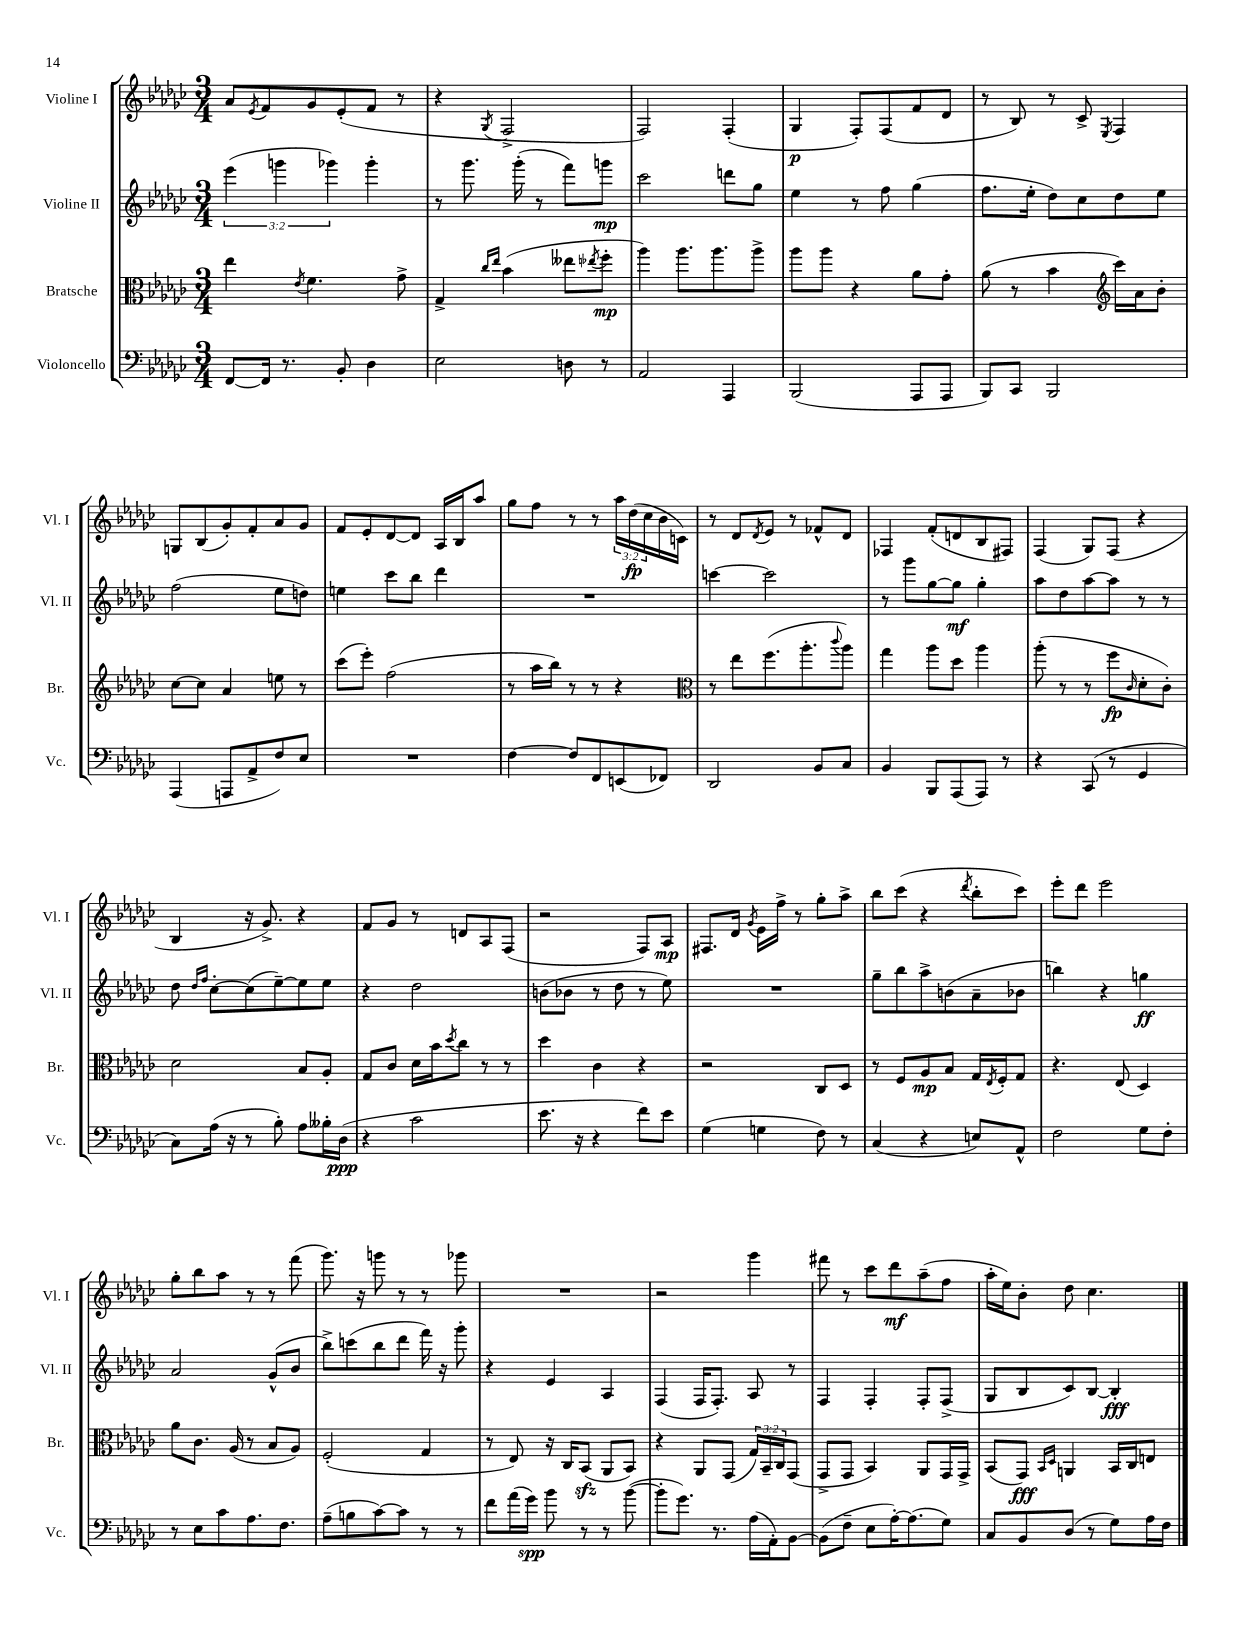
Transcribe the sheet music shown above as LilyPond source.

<<
\new StaffGroup <<
\new Staff = "s0" \with { instrumentName = "Violine I" shortInstrumentName = "Vl. I" } {
    \clef treble \key ges \major \numericTimeSignature \time 3/4 \override Staff.TupletNumber.text = #tuplet-number::calc-fraction-text
    aes'8 \acciaccatura { ees'8 } f'8 ges'8 ees'8-.( f'8 r8 |
    r4 \acciaccatura { ges8 } f2-> |
    f2) f4-.( |
    ges4\p f8-.) f8( f'8 des'8 |
    r8 bes8) r8 ces'8-> \acciaccatura { ees8 } f4 |
    g8 bes8( ges'8-.) f'8-. aes'8 ges'8 |
    f'8 ees'8-. des'8~ des'8 aes16 bes16 aes''8 |
    ges''8 f''8 r8 r8 \tuplet 3/2 { aes''16 des''16\fp( ces''16 } bes'16 c'16) |
    r8 des'8 \acciaccatura { des'8 } ees'8 r8 fes'8-^ des'8 |
    fes4 f'8-.( d'8 bes8 fis8) |
    f4( ges8) f8( r4 |
    bes4 r16 ges'8.->) r4 |
    f'8 ges'8 r8 d'8 aes8 f8( |
    r2 f8) aes8\mp |
    fis8. des'16 \acciaccatura { ges'8 } ees'16 f''16-> r8 ges''8-. aes''8-> |
    bes''8 ces'''8( r4 \acciaccatura { des'''8 } bes''8-. ces'''8) |
    ees'''8-. des'''8 ees'''2 |
    ges''8-. bes''8 aes''8 r8 r8 f'''8( |
    ges'''8.) r16 g'''8 r8 r8 ges'''8 |
    R2. |
    r2 ges'''4 |
    fis'''8 r8 ces'''8 des'''8\mf aes''8--( f''8 |
    aes''16-. ees''16) bes'8-. des''8 ces''4. \bar "|." |
}
\new Staff = "s1" \with { instrumentName = "Violine II" shortInstrumentName = "Vl. II" } {
    \clef treble \key ges \major \numericTimeSignature \time 3/4 \override Staff.TupletNumber.text = #tuplet-number::calc-fraction-text
    \tuplet 3/2 { ees'''4( g'''4 ges'''4) } ges'''4-. |
    r8 ges'''8. ges'''16-.( r8 f'''8) g'''8\mp |
    ces'''2 d'''8 ges''8 |
    ees''4 r8 f''8 ges''4( |
    f''8. ees''16-. des''8) ces''8 des''8 ees''8 |
    f''2( ees''8 d''8) |
    e''4 ces'''8 bes''8 des'''4 |
    R2. |
    c'''4~ c'''2 |
    r8 ges'''8 ges''8~ ges''8\mf ges''4-. |
    aes''8 des''8 aes''8~ aes''8 r8 r8 |
    des''8 \grace { des''16 f''16 } ces''8~-. ces''8( ees''8~--) ees''8 ees''8 |
    r4 des''2 |
    b'8( bes'8 r8 des''8 r8 ees''8) |
    R2. |
    ges''8-- bes''8 aes''8-> b'8( aes'8-- bes'8 |
    b''4) r4 g''4\ff |
    aes'2 ges'8-^( bes'8 |
    bes''8->) c'''8( bes''8 des'''8 f'''16) r16 ges'''8-. |
    r4 ees'4 aes4 |
    f4( f16 f8.-.) aes8 r8 |
    f4 f4-. f8-. f8->( |
    ges8 bes8 ces'8) bes8~ bes4-.\fff \bar "|." |
}
\new Staff = "s2" \with { instrumentName = "Bratsche" shortInstrumentName = "Br." } {
    \clef alto \key ges \major \numericTimeSignature \time 3/4 \override Staff.TupletNumber.text = #tuplet-number::calc-fraction-text
    ees''4 \acciaccatura { ees'8 } f'4. ges'8-> |
    ges4-> \grace { ces''16 ees''16 } bes'4( eeses''8 \acciaccatura { ees''8 } f''8-.\mp |
    aes''4) aes''8. aes''8. aes''8-> |
    aes''8 aes''8 r4 aes'8 ges'8-. |
    aes'8( r8 bes'4 \clef treble ces'''16) aes'16 bes'8-. |
    ces''8~ ces''8 aes'4 e''8 r8 |
    ces'''8( ees'''8-.) f''2( |
    r8 aes''16 bes''16) r8 r8 r4 |
    \clef alto r8 ees''8 f''8.( aes''8.-. \appoggiatura { ces'''8 } aes''8) |
    ges''4 aes''8 des''8 aes''4 |
    aes''8-.( r8 r8 f''8\fp \grace { ces'16 } des'8-. ces'8-.) |
    des'2 bes8 aes8-. |
    ges8 ces'8 des'16 bes'16 \acciaccatura { des''8 } ces''8 r8 r8 |
    des''4 ces'4 r4 |
    r2 ces8 des8 |
    r8 f8 aes8\mp bes8 ges16 \acciaccatura { ees8 } f16-. ges8 |
    r4. ees8( des4) |
    aes'8 ces'8. aes16( r8 bes8 aes8) |
    f2-.( ges4 |
    r8 ees8) r16 ces16 bes,8\sfz( aes,8 bes,8) |
    r4 aes,8 ges,8( \tuplet 3/2 { ges16) bes,16-- ces16 } ges,8( |
    ges,8-> ges,8 bes,4) aes,8 ges,16 ges,16-> |
    bes,8( ges,8\fff) \grace { bes,16 des16 } a,4 bes,16 ces16 e8 \bar "|." |
}
\new Staff = "s3" \with { instrumentName = "Violoncello" shortInstrumentName = "Vc." } {
    \clef bass \key ges \major \numericTimeSignature \time 3/4
    f,8~ f,16 r8. bes,8-. des4 |
    ees2 d8 r8 |
    aes,2 aes,,4 |
    bes,,2( aes,,8 aes,,8 |
    bes,,8) ces,8 bes,,2 |
    aes,,4( a,,8 aes,8-> f8) ees8 |
    R2. |
    f4~ f8 f,8 e,8( fes,8) |
    des,2 bes,8 ces8 |
    bes,4 bes,,8 aes,,8( aes,,8) r8 |
    r4 ces,8( r8 ges,4 |
    ces8) aes16( r16 r8 bes8-.) aes8 beses16-. des16\ppp( |
    r4 ces'2 |
    ees'8. r16 r4 f'8) ees'8 |
    ges4( g4 f8) r8 |
    ces4( r4 e8) aes,8-^ |
    f2 ges8 f8-. |
    r8 ees8 ces'8 aes8. f8. |
    aes8--( b8 ces'8~) ces'8 r8 r8 |
    f'8 aes'16( ges'16\spp) bes'8 r8 r8 bes'8~( |
    bes'8-. ges'8.) r8. aes16( aes,16-.) bes,8~ |
    bes,8( f8-- ees8 aes16~-.) aes8.( ges8) |
    ces8 bes,8 des8( r8 ges8) aes16 f16 \bar "|." |
}
>>
>>
\layout { \context { \Score \remove "Bar_number_engraver" } }
